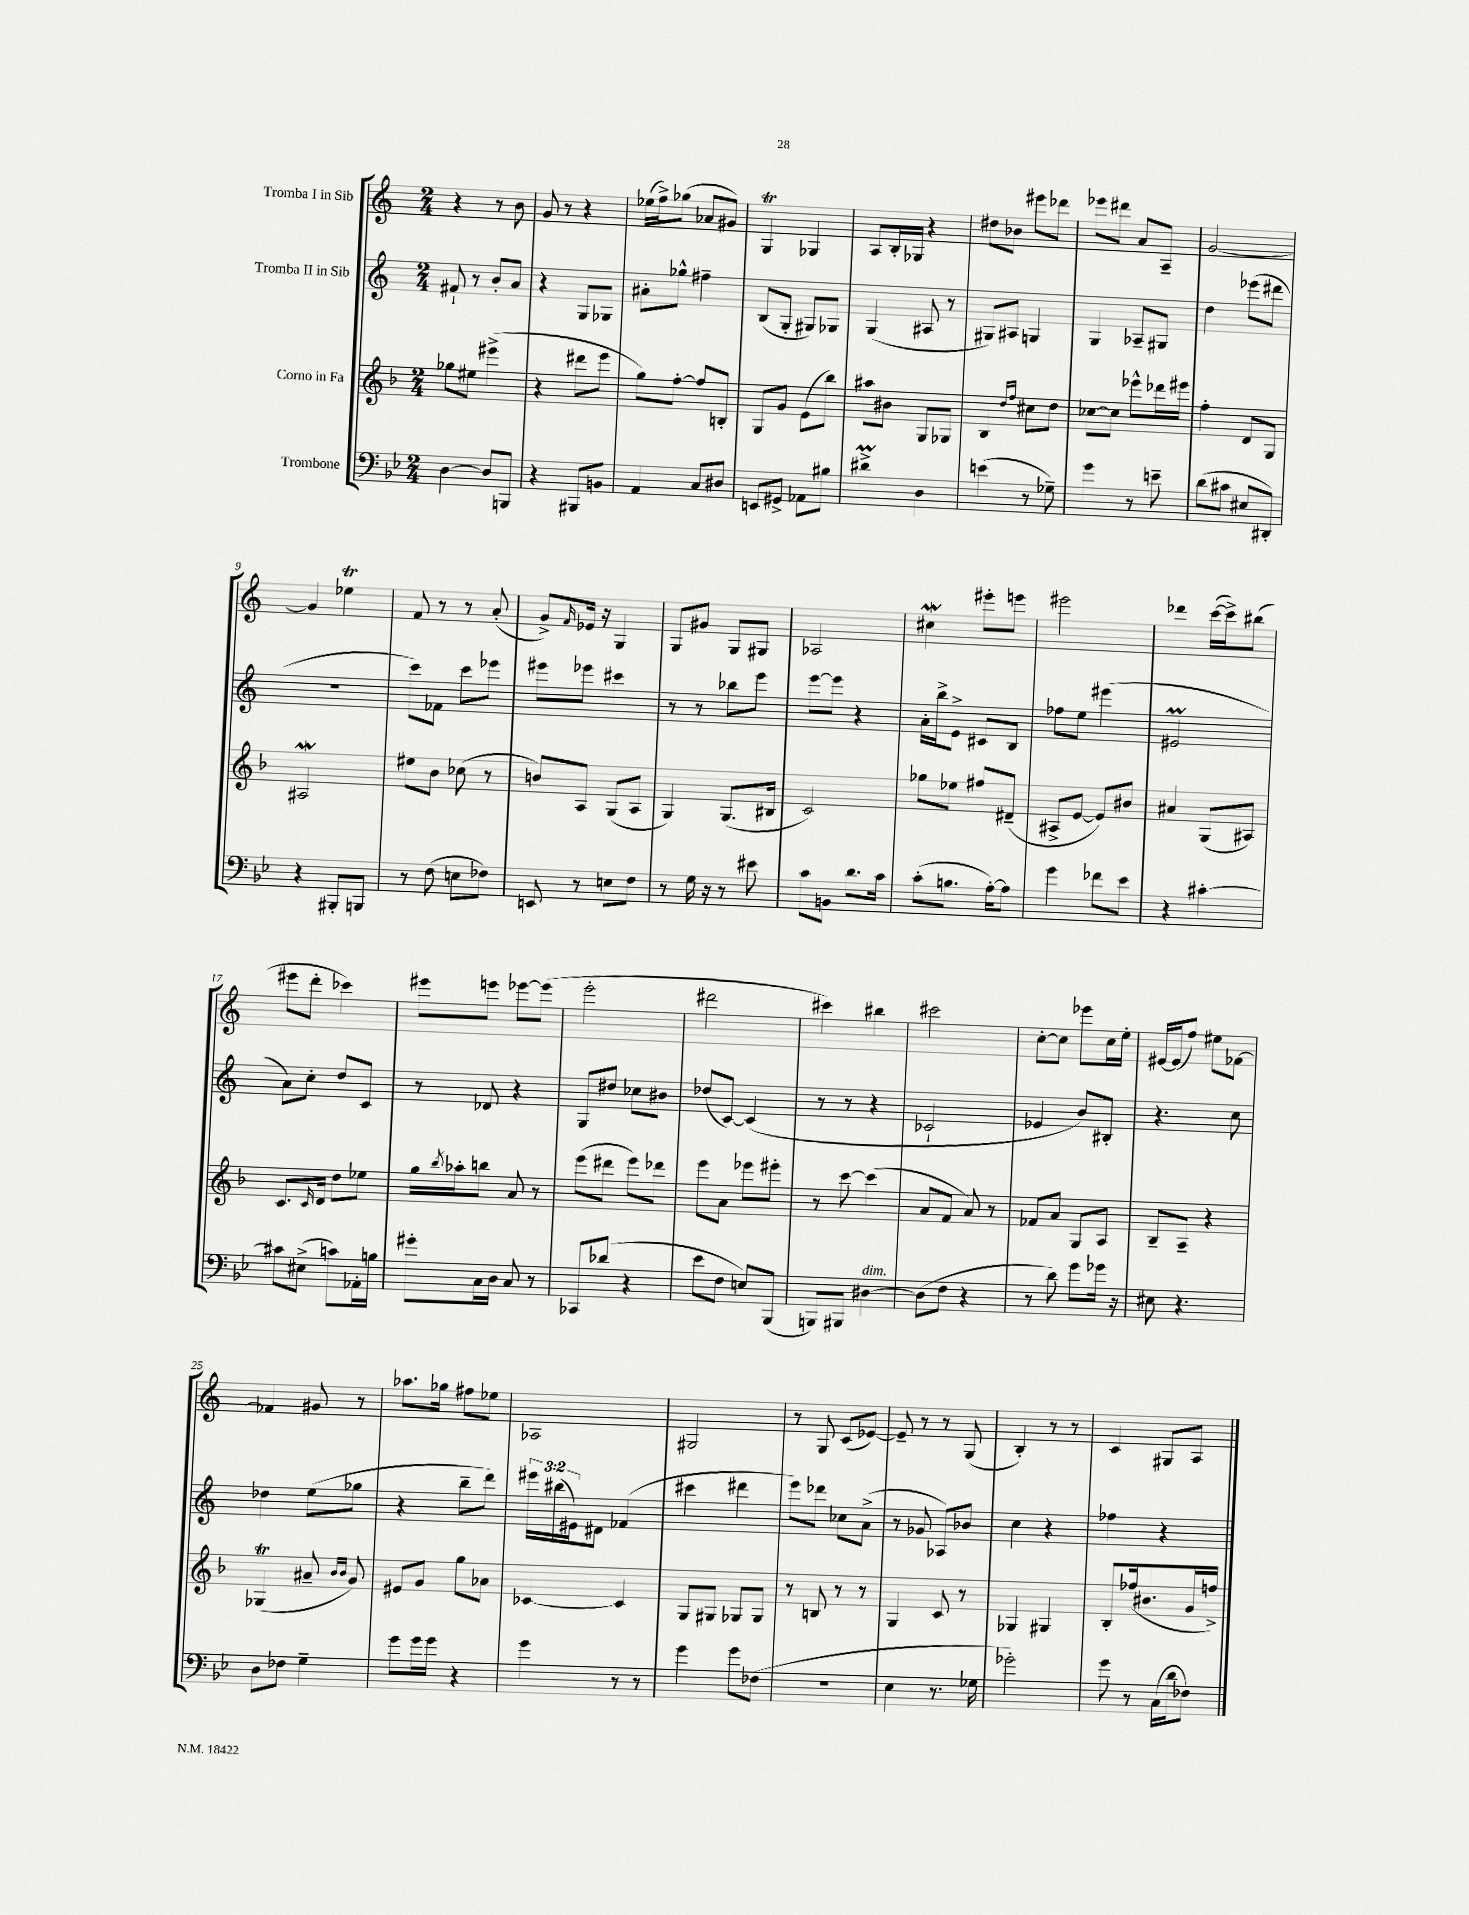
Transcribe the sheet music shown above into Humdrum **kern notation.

**kern	**kern	**kern	**kern
*staff4	*staff3	*staff2	*staff1
*clefF4	*clefG2	*clefG2	*clefG2
*k[b-e-]	*k[b-]	*k[]	*k[]
*M2/4	*M2/4	*M2/4	*M2/4
[4D	8gg-	8f#`	4r
.	8ee#	8r	.
8D]	(4eee#^	8b'	8r
8BBB	.	8a	8b
=	=	=	=
4r	4r	4r	8g
.	.	.	8r
8BBB#	8ddd#	8G	4r
8BB	8eee	8G-	.
=	=	=	=
4AA	8gg)	8a#'	(16ee-
.	.	.	16ff^)
.	[8ff'	8gg-^^	(8gg-
8C	8ff]	4ff#~	8a-
8D#	8B'	.	8g#)
=	=	=	=
8EE	8G	(8B	4G
8GG#^	8g	8G'	.
8AA-	(8e	8G#)	4G-
8B#	8bb-)	8G-	.
=	=	=	=
4d#^	8aa#	(4G	8A
.	8b#	.	16B'
.	.	.	16G-
4D	8G	8A#	4r
.	8G-	8r	.
=	=	=	=
(4e	4B-	8G#)	8dd#
.	.	8A#	8b-
.	16qqdd	.	.
.	16qqff	.	.
8r	8cc#	4G	8eee#
8G-~)	8dd	.	8ddd-
=	=	=	=
4g	[8cc-	4G	8eee-
.	8cc-]	.	8ddd#
8r	8eee-^^	8A-~	8a
8e~	16ddd-	8G#	8A~
.	16eee#	.	.
=	=	=	=
(8d	4ff'	4dd	[2g
8c#	.	.	.
8E#	8d	(8eee-	.
8DD#')	8G	8ddd#	.
=	=	=	=
4r	2A#	2r	4g]
8BBB#'	.	.	4ee-
8BBB	.	.	.
=	=	=	=
8r	8ee#	8ccc)	8f
(8F	8b-	8f-	8r
8E	(8cc-	8ccc	8r
8F-)	8r	8eee-	(8a'
=	=	=	=
8EE	8b)	8eee#	8g^)
.	.	.	16qqf
8r	8A	8eee-	16e-
.	.	.	16r
8E	(8G	4ccc#	4G
8F	8A	.	.
=	=	=	=
8r	4G)	8r	8G
16G	.	8r	8g#
16r	.	.	.
8r	(8.G	8bb-	8G
8e#	.	8eee	8G#
.	16B#	.	.
=	=	=	=
8c	2c)	[8eee	2A-
8BB	.	8eee]	.
8.d	.	4r	.
16c	.	.	.
=	=	=	=
(8c'	8gg-	16a'	4cc#
.	.	16bb^	.
8.B	8ee-	8e^	.
.	8ff#	8c#	8eee#'
[16A')	.	.	.
8A]	(8d#~	8B	8eee
=	=	=	=
4g	8A#^	8ff-	2eee#
.	[8e	8ee	.
8f-	8e])	(4eee#	.
8e-	8b#	.	.
=	=	=	=
4r	4a#	2e#	4ddd-
[4c#'	(8G	.	([16ccc
.	.	.	16ccc^])
.	8A#)	.	(8bb#
=	=	=	=
8c#]	8.c	8a)	8eee#
(8E#^	.	8cc'	8ddd'
.	16qqc	.	.
.	16d	.	.
8c)	8dd	8dd	4ccc-)
16AA-'	8ee-	8c	.
16B	.	.	.
=	=	=	=
8g#'	16gg	8r	8eee#
.	8qbb-	.	.
.	16aa-'	.	.
16C	8bb	8d-	8eee
16D	.	.	.
8C	8a	4r	[8eee-
8r	8r	.	(8eee-]
=	=	=	=
8CC-	(8eee	8G	2eee'
(8d-	8ddd#	8dd#	.
4r	8eee)	8cc-	.
.	8ddd-	8b#	.
=	=	=	=
8e-	8eee	(8dd-	2ddd#
8F	8a	[8c)	.
8E)	8eee-	(4c]	.
(8BBB-	8eee#'	.	.
=	=	=	=
8BBB)	8r	8r	4ccc#)
8BBB#	[8ccc	8r	.
[4D#	(4ccc]	4r	4bb#
=	=	=	=
(8D#]	8a	2c-`	2ccc#
8F	8f	.	.
4r	8a)	.	.
.	8r	.	.
=	=	=	=
8r	8f-	4e-	[8cc'
8d)	8a	.	8cc]
8g	8G	8b)	8eee-
16g-	8A	8B#'	16cc
16r	.	.	16ee'
=	=	=	=
8E#	8B-~	4.r	[16e#
.	.	.	(16e#]
4.r	8A~	.	8ff)
.	4r	.	8ee#
.	.	8cc	[8f-
=	=	=	=
8D	(4G-	4dd-	4f-]
8F-	.	.	.
4G~	8a#~	(8ee	8g#
.	16qqb-	.	.
.	16qqb-	.	.
.	8g)	8gg-	8r
=	=	=	=
8g	8e#	4r	8.aa-
16g	8g	.	.
16g	.	.	16gg-
4r	8gg	8bb~	8ff#
.	8a-	8ddd)	8ee-
=	=	=	=
4g	[4c-	24eee#	2A-
.	.	(24bb#	.
.	.	24e#)	.
.	.	8d#	.
8r	4c-]	(4f-	.
8r	.	.	.
=	=	=	=
4g	8G	4ccc#	2G#
.	8G#	.	.
8g	8G-	4ddd#	.
(8F-	8G-	.	.
=	=	=	=
2r	8r	8eee)	8r
.	8B	8ddd-	8G
.	8r	8cc-	(8c
.	8r	(8a^	[8e-)
=	=	=	=
4E-	4G	8r	8e-~]
.	.	8g-	8r
8.r	8c	8A-)	8r
.	8r	8b-	(8G
16G-	.	.	.
=	=	=	=
2g-')	4G-	4cc	4B')
.	4G#	4r	8r
.	.	.	8r
=	=	=	=
8g	8B-'	4ff-	4c
8r	(16ff-	.	.
.	8.b#	.	.
(16C	.	4r	8G#
16d	.	.	.
8F-)	16g	.	8A
.	16ff^)	.	.
==	==	==	==
*-	*-	*-	*-
